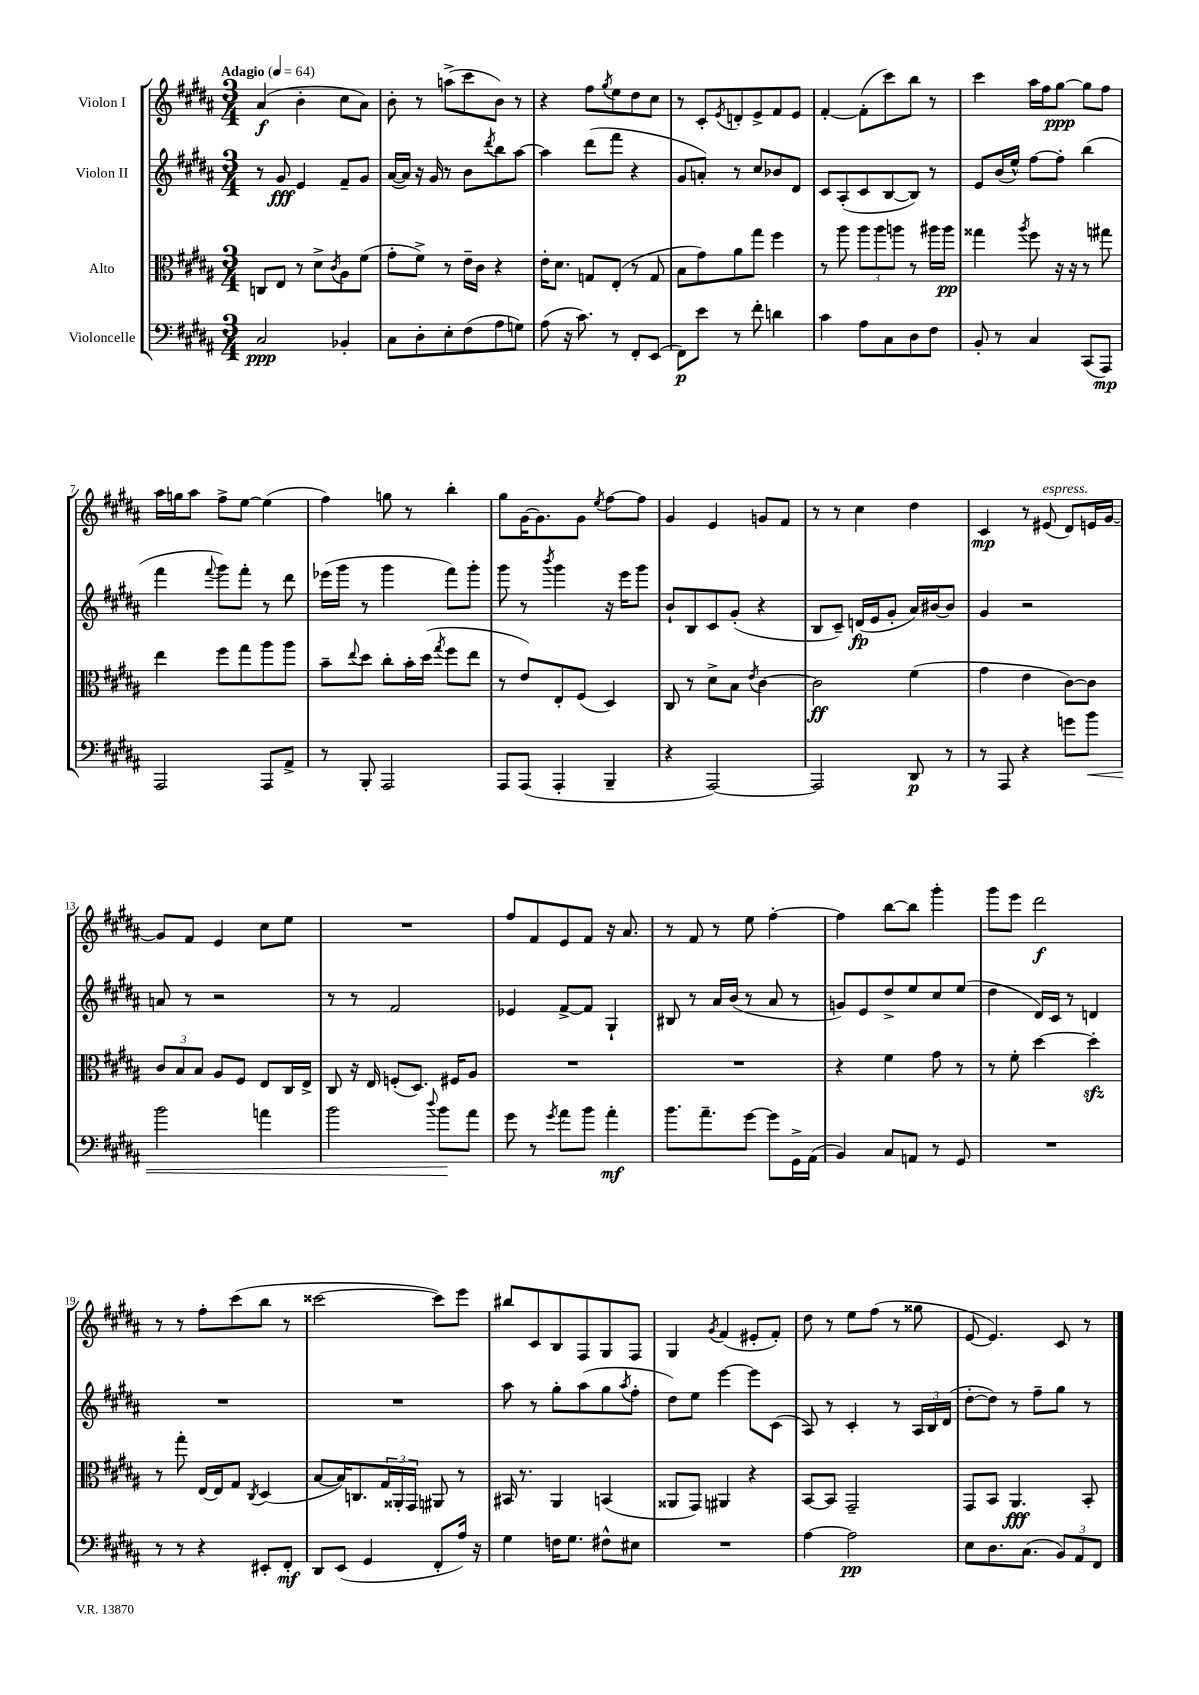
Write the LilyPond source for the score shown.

<<
\new StaffGroup <<
\new Staff = "s0" \with { instrumentName = "Violon I" } {
    \clef treble \key b \major \numericTimeSignature \time 3/4 \tempo "Adagio" 4 = 64
    ais'4\f( b'4-. cis''8 ais'8) |
    b'8-. r8 a''8->( cis'''8 b'8) r8 |
    r4 fis''8 \acciaccatura { gis''8 } e''8 dis''8 cis''8 |
    r8 cis'8-. \acciaccatura { e'8 } d'8-. e'8-> fis'8 e'8 |
    fis'4~-. fis'8-.( cis'''8) b''8 r8 |
    cis'''4 ais''16 fis''16 gis''8~\ppp gis''8 fis''8 |
    ais''16 g''16 ais''8 fis''8-> e''8~ e''4( |
    fis''4) g''8 r8 b''4-. |
    gis''8 gis'16~ gis'8. gis'8 \acciaccatura { e''8 } fis''8~ fis''8 |
    gis'4 e'4 g'8 fis'8 |
    r8 r8 cis''4 dis''4 |
    cis'4\mp r8 eis'8^\markup { \italic "espress." }( dis'8) e'16 gis'16~ |
    gis'8 fis'8 e'4 cis''8 e''8 |
    R2. |
    fis''8 fis'8 e'8 fis'8 r16 ais'8. |
    r8 fis'8 r8 e''8 fis''4~-. |
    fis''4 b''8~ b''8 gis'''4-. |
    gis'''8 e'''8 dis'''2\f |
    r8 r8 fis''8-. cis'''8( b''8 r8 |
    cisis'''2~ cisis'''8) e'''8 |
    bis''8 cis'8 b8 fis8 gis8 fis8 |
    gis4 \acciaccatura { gis'8 } fis'4( eis'8-. fis'8-.) |
    dis''8 r8 e''8 fis''8( r8 gisis''8 |
    e'8~ e'4.) cis'8 r8 \bar "|." |
}
\new Staff = "s1" \with { instrumentName = "Violon II" } {
    \clef treble \key b \major \numericTimeSignature \time 3/4
    r8 gis'8\fff e'4 fis'8-- gis'8 |
    ais'16~( ais'16) r16 gis'16 r8 b'8 \acciaccatura { dis'''8 } b''8 ais''8~ |
    ais''4 dis'''8( fis'''8 r4 |
    gis'8 a'8-.) r8 cis''8 bes'8 dis'8 |
    cis'8 ais8-.( cis'8 b8~ b8) r8 |
    e'8 b'16( e''16-^) fis''8~ fis''8-. b''4( |
    fis'''4 \appoggiatura { fis'''8 } gis'''8) fis'''8-. r8 dis'''8 |
    ees'''16( gis'''16 r8 gis'''4 fis'''8) gis'''8-. |
    gis'''8 r8 \acciaccatura { b'''8 } gis'''4 r16 e'''16 gis'''8 |
    b'8-! b8 cis'8 gis'8-.( r4 |
    b8 cis'8--) d'16\fp( e'16 gis'8-. ais'16) bis'16~ bis'8 |
    gis'4 r2 |
    a'8 r8 r2 |
    r8 r8 fis'2 |
    ees'4 fis'8~-> fis'8 gis4-! |
    bis8 r8 ais'16 b'16( r8 ais'8 r8 |
    g'8) e'8 dis''8-> e''8 cis''8 e''8( |
    dis''4 dis'16) cis'16 r8 d'4 |
    R2. |
    R2. |
    ais''8 r8 gis''8-. ais''8( gis''8 \acciaccatura { ais''8 } fis''8-. |
    dis''8) e''8 e'''4~ e'''8 cis'8( |
    ais8) r8 cis'4-. r8 \tuplet 3/2 { ais16 b16 dis'16( } |
    dis''8~-. dis''8) r8 fis''8-- gis''8 r8 \bar "|." |
}
\new Staff = "s2" \with { instrumentName = "Alto" } {
    \clef alto \key b \major \numericTimeSignature \time 3/4
    c8 e8 r8 dis'8-> \acciaccatura { cis'8 } ais8 fis'8( |
    gis'8-. fis'8->) r8 e'16-- cis'16 r4 |
    e'16-. dis'8. g8 e8-.( r8 g8 |
    b8 gis'8) ais'8 gis''8 fis''4 |
    r8 ais''8 \tuplet 3/2 { ais''8 ais''8 a''8 } r8 ais''16 ais''16\pp |
    gisis''4 \acciaccatura { ais''8 } fis''8 r16 r16 r8 gis''8 |
    e''4 fis''8 gis''8 ais''8 ais''8 |
    b'8-- \appoggiatura { e''8 } dis''8 cis''8-. b'16-. dis''16( \acciaccatura { gis''8 } fis''8 e''8 |
    r8 e'8) e8-. fis8( dis4) |
    cis8 r8 dis'8-> b8 \acciaccatura { e'8 } cis'4~ |
    cis'2\ff fis'4( |
    gis'4 e'4 cis'8~) cis'8 |
    \tuplet 3/2 { cis'8 b8 b8 } ais8 fis8 e8 cis16 e16-> |
    cis8 r16 e16 f8-.( dis8.) fis16 ais8 |
    R2. |
    R2. |
    r4 fis'4 gis'8 r8 |
    r8 fis'8-. dis''4~ dis''4-.\sfz |
    r8 gis''8-. e16~ e16 gis8 \acciaccatura { cis8 } dis4( |
    b8~ b16) c8. \tuplet 3/2 { gis16 aisis,16-. gis,16 } ais,8 r8 |
    bis,16 r8. ais,4 b,4( |
    aisis,8 gis,8) ais,4 r4 |
    b,8~ b,8 gis,2-- |
    gis,8 b,8 ais,4.\fff b,8-. \bar "|." |
}
\new Staff = "s3" \with { instrumentName = "Violoncelle" } {
    \clef bass \key b \major \numericTimeSignature \time 3/4
    cis2\ppp bes,4-. |
    cis8 dis8-. e8-. fis8( ais8 g8) |
    ais8( r16 cis'8.) r8 fis,8-. e,8( |
    fis,8\p) e'8 r8 fis'8-. d'4 |
    cis'4 ais8 cis8 dis8 fis8 |
    b,8-. r8 cis4 cis,8( ais,,8\mp) |
    ais,,2 ais,,8 ais,8-> |
    r8 b,,8-. ais,,2 |
    ais,,8 ais,,8( ais,,4-. b,,4-- |
    r4 ais,,2~) |
    ais,,2 dis,8\p r8 |
    r8 ais,,8 r4 g'8 b'8\< |
    b'2 a'4 |
    b'2 \appoggiatura { dis''8 } b'8\! ais'8 |
    gis'8 r8 \acciaccatura { gis'8 } ais'8 b'8 ais'4-.\mf |
    b'8. ais'8.-- gis'8~ gis'8 gis,16-> ais,16( |
    b,4) cis8 a,8 r8 gis,8 |
    R2. |
    r8 r8 r4 eis,8-. fis,8-.\mf |
    dis,8 e,8( gis,4 fis,8-. ais16) r16 |
    gis4 f16 gis8. fis8-^ eis8 |
    R2. |
    ais4~ ais2\pp |
    e8 dis8. cis8.( \tuplet 3/2 { b,8) ais,8 fis,8 } \bar "|." |
}
>>
>>
